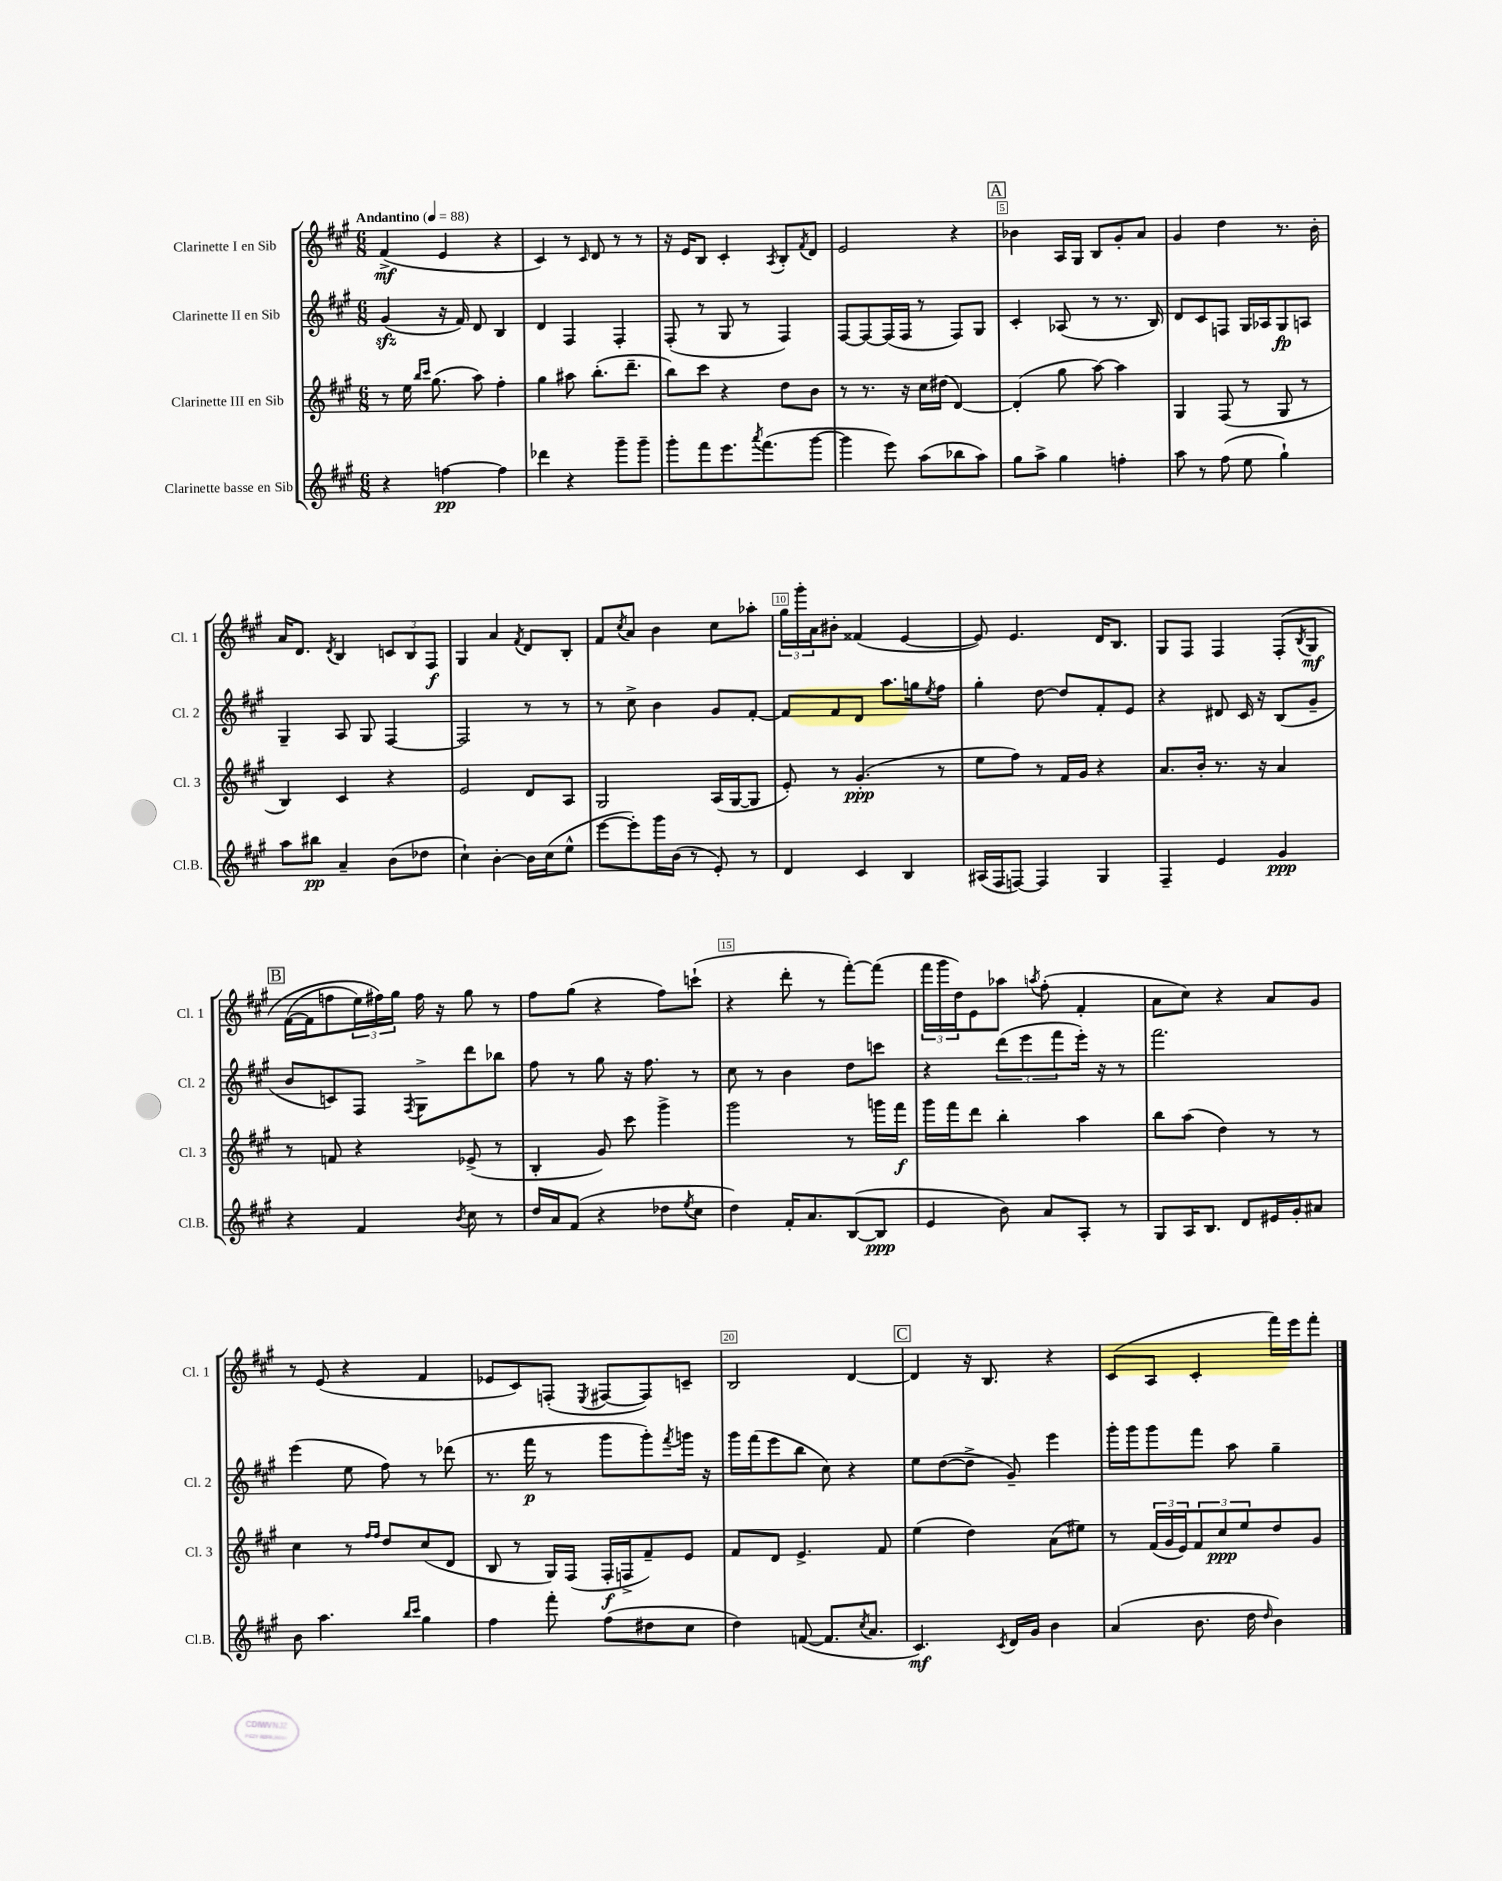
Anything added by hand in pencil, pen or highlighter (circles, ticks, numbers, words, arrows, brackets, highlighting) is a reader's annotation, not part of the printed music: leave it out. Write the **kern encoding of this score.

**kern	**kern	**kern	**kern
*staff4	*staff3	*staff2	*staff1
*clefG2	*clefG2	*clefG2	*clefG2
*k[f#c#g#]	*k[f#c#g#]	*k[f#c#g#]	*k[f#c#g#]
*M6/8	*M6/8	*M6/8	*M6/8
*MM88	*MM88	*MM88	*MM88
4r	8r	(4g#/	(4f#^/
.	16ee\	.	.
.	16qqbb/LL	.	.
.	16qqccc#/JJ	.	.
.	(8.gg#\	.	.
[4ff\	.	16r	4e/
.	.	16f#/)	.
.	8aa\)	8d/	.
4ff\]	4ff#'\	4B/	4r
=	=	=	=
4ddd-\	4gg#\	4d/	4c#/)
4r	8aa#\	4F#/	8r
.	.	.	16qqc#/
.	(8.bb'\L	.	8d/
8ggg#~\L	.	4F#'/	8r
.	8.ddd~\J	.	.
8ggg#~\J	.	.	8r
=	=	=	=
8ggg#'\L	8bb\L)	(8F#'/	16r
.	.	.	16e/LK
8fff#\	8ccc#\J	8r	8B/J
8.eee\	4r	8G#/	4c#'/
.	.	8r	.
8qaaa/	.	.	.
(8.fff#\	.	.	.
.	.	.	8qA/
.	8dd\L	4F#/)	8B'/L
.	.	.	8qf#/
[8ggg#\J	8b\J	.	8d/J
=	=	=	=
4ggg#\]	8r	[8F#/L	2e/
.	8.r	8F#/_	.
8eee\)	.	(16F#/]L	.
.	16r	16F#/JJ	.
(8aa\L	16cc#\LL	8r	.
.	(16dd#\JJ	.	.
8bb-\	[4d/)	8F#/L)	4r
8aa\J)	.	8G#/J	.
=	=	=	=
8gg#\L	(4d'/]	4c#'/	4b-\
8aa^\J	.	.	.
4gg#\	8gg#\	(8A-/	16A/LL
.	.	.	16G#/JJ
.	[8aa\)	8r	8B/L
4ff'\	4aa\]	8.r	8g#'/
.	.	.	8a/J
.	.	16B/)	.
=	=	=	=
8aa\	4G#/	8d/L	4g#/
8r	.	8c#/	.
(8ff#\	(8F#/	8F/J	4dd\
8ee\	8r	16G#/LL	.
.	.	16A-/J	.
4gg#`\)	8G#/	8G#/	8.r
.	8r	8A/J	.
.	.	.	16b'\
=	=	=	=
8aa\L	4B/)	4G#~/	16a/LK
.	.	.	8.d/J
8bb#\J	.	.	.
.	.	.	8qd/
4a~/	4c#/	8A/	4B/
.	.	8G#/	.
(8b\L	4r	[4F#/	12c/L
.	.	.	12B/
8dd-\J	.	.	.
.	.	.	12F#/J
=	=	=	=
4cc#`\)	2e/	2F#/]	4G#/
[4b'\	.	.	4a/
.	.	.	8qf#/
16b\]LL	8d/L	8r	8d/L
(16cc#\J	.	.	.
8ee^^\J	8A/J	8r	8B'/J
=	=	=	=
[8eee\L	2G#/	8r	8f#/L
.	.	.	8qcc#/
8eee'\])	.	8cc#^\	8a/J
16ggg#\L	.	4b\	4b\
(16b\JJ	.	.	.
8r	.	.	.
8e'/)	(16A/LL	8g#/L	8cc#\L
.	[16G#/J	.	.
8r	8G#/]J	[8f#'/J	8aa-'\J
=	=	=	=
4d/	8e'/)	8f#/]L	24gg#\LL
.	.	.	24ggg#'\
.	.	.	24a\J
.	8r	8f#/	8b#'\J
4c#/	(4.g#'/	8d/J	(4f##/
.	.	8.aa\L	.
4B/	.	.	[4e/
.	.	16gg\k	.
.	.	8qee/	.
.	8r	8ff#\J	.
=	=	=	=
(16A#/LL	8ee\L	4gg#'\	8e/])
16F#/J	.	.	.
[8F/J)	8ff#\J)	.	4.e/
4F/]	8r	[8dd\	.
.	16f#/LL	8dd/]L	.
.	16g#/JJ	.	.
4G#/	4r	8f#'/	16d/LK
.	.	.	8.B/J
.	.	8e/J	.
=	=	=	=
4F#~/	8.a/L	4r	8G#/L
.	.	.	8F#/J
.	16b'/Jk	.	.
4e/	8.r	8d#/	4F#/
.	.	16c#/	.
.	16r	16r	.
4g#/	4a/	(8B/L	&(8F#'/L
.	.	.	8qB/
.	.	8g#~/J	8G#/J
=	=	=	=
4r	8r	8b/L	([16f#\LL
.	.	.	16f#\]J
.	8f/	8c/)	8ff\
4f#/	4r	8F#/J	24ee\L)
.	.	.	24ff#\&)
.	.	.	24gg#\JJ
.	.	8qF#/	.
.	.	8G#^\L	16ff#\
.	.	.	16r
8qb/	.	.	.
8cc#\	(8e-^/	8ddd\	8gg#\
8r	8r	8bb-\J	8r
=	=	=	=
16dd/LL	4B'/	8ff#\	8ff#\L
16a/J	.	.	.
(8f#/J	.	8r	(8gg#\J
4r	8g#/)	8gg#\	4r
.	8ccc#\	16r	.
.	.	8.ff#\	.
8dd-\L	4ggg#^\	.	8ff#\L)
8qee/	.	.	.
8cc#\J	.	8r	(8ccc`\J
=	=	=	=
4dd\)	2ggg#\	8cc#\	4r
.	.	8r	.
16f#'/LK	.	4b\	8ddd'\
8.a/	.	.	.
.	.	.	8r
([8B/	8r	8dd\L	[8fff#'\L)
8B/]J	16ggg\LL	8ccc\J	(8fff#\]J
.	16fff#\JJ	.	.
=	=	=	=
4e/	16ggg#\LL	4r	24fff#\LL
.	.	.	24ggg#\
.	16fff#\J	.	.
.	.	.	24dd\J)
.	8ddd\J	.	8e\
8b\)	4bb'\	(12ddd\L	8aa-\J
.	.	12eee\	.
.	.	.	8qaa/
8a/L	.	.	(8ff#'\
.	.	12fff#\	.
8A'/J	4aa\	16eee'\Jk)	4f#'/
.	.	16r	.
8r	.	8r	.
=	=	=	=
8G#/L	8bb\L	2.fff#\	8a\L
16A/K	(8aa\J	.	8cc#\J)
8.B/J	.	.	.
.	4dd\)	.	4r
8d/L	.	.	.
16e#/L	8r	.	8a/L
16g#'/J	.	.	.
8a#/J	8r	.	8g#/J
=	=	=	=
8b\	4cc#\	(4eee\	8r
4.aa\	.	.	(8e/
.	8r	8ee\	4r
.	16qqff#/LL	.	.
.	16qqff#/JJ	.	.
.	8dd/L	8ff#\)	.
16qqbb/LL	.	.	.
16qqccc#/JJ	.	.	.
4gg#\	(8cc#/	8r	4f#/
.	8d/J	(8ddd-\	.
=	=	=	=
4ff#\	8B/	8.r	8e-/L
.	8r	.	8c#/)
.	.	16fff#\	.
8fff#'\	16G#/LL)	8r	(8F'/J
.	(16F#/JJ	.	.
.	.	.	8qE/
(8ff#\L	16F#'/LL	8ggg#\L	[8F#/L
.	16F^/J	.	.
8dd#\	8f#~/)	8ggg#'\)	8F#/])
.	.	8qfff#/	.
8cc#\J	8e/J	16ggg\Jk	8c~/J
.	.	16r	.
=	=	=	=
4dd\)	8f#/L	16ggg#\LL	2B/
.	.	(16fff#\J	.
.	8d/J	8eee\	.
([8f/	4.e^/	8bb\J	.
8.f/]L	.	8cc#\)	.
.	.	4r	[4d/
8qcc#/	.	.	.
8.a/J	.	.	.
.	8f#/	.	.
=	=	=	=
4.c#/)	(4ee\	8ee\L	4d/]
.	.	([8dd\	.
.	4dd\)	8dd^\]J	16r
.	.	.	8.B/
8qc#/	.	.	.
16d/LL	.	8g#~/)	.
16g#/JJ	.	.	.
4b\	(8a\L	4eee\	4r
.	8ee#\J)	.	.
=	=	=	=
(4a/	8r	16ggg#'\LL	(8c#/L
.	.	16ggg#\J	.
.	(24f#/LL	8ggg#\	8A/J
.	24g#/	.	.
.	24e/J)	.	.
8.b\	12f#/	8fff#\J	4c#'/
.	12cc#/	.	.
.	.	8aa\	.
.	12ee/	.	.
16dd\	.	.	.
16qqdd/	.	.	.
4b\)	8dd/	4gg#~\	16fff#\LL)
.	.	.	16eee\J
.	8g#/J	.	8fff#'\J
==	==	==	==
*-	*-	*-	*-
